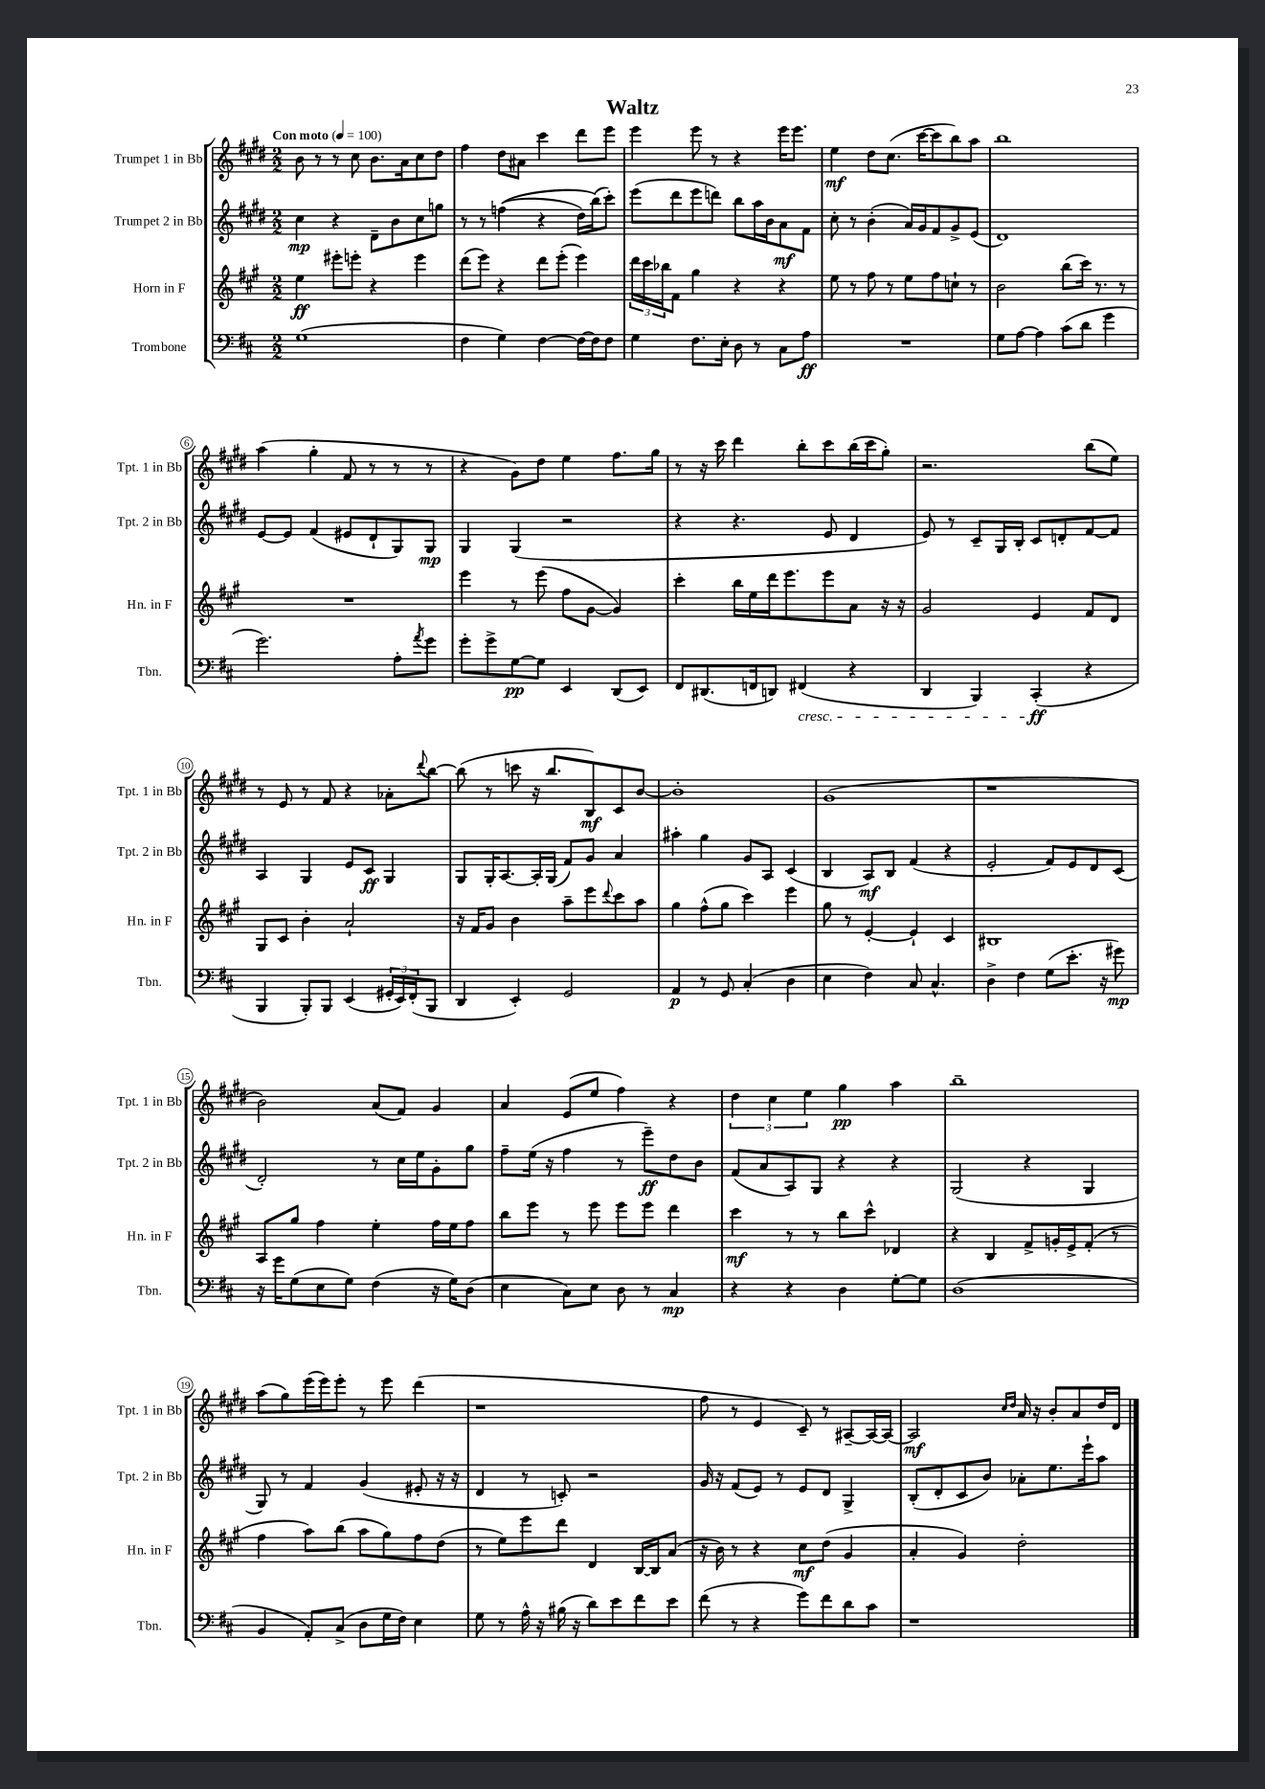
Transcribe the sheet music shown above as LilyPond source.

\header { title = "Waltz" }
<<
\new StaffGroup <<
\new Staff = "s0" \with { instrumentName = "Trumpet 1 in Bb" shortInstrumentName = "Tpt. 1 in Bb" } {
    \clef treble \key e \major \numericTimeSignature \time 2/2 \tempo "Con moto" 4 = 100
    b'8 r8 r8 cis''8 b'8. a'16 cis''8 dis''8 |
    fis''4 dis''8 ais'8 cis'''4 dis'''8 e'''8 |
    e'''4 e'''8 r8 r4 e'''16 e'''8. |
    e''4\mf dis''8 cis''8.( cis'''16~ cis'''8 b''8) a''8 |
    b''1 |
    a''4( gis''4-. fis'8 r8 r8 r8 |
    r4 gis'8) dis''8 e''4 fis''8. gis''16 |
    r8 r16 cis'''16 dis'''4 b''8-. cis'''8 b''16( cis'''16 gis''8-.) |
    r2. b''8( e''8) |
    r8 e'8 r8 fis'8 r4 aes'8-. \appoggiatura { dis'''8 } b''8~ |
    b''8( r8 c'''8 r16 b''8. b8\mf) cis'8 b'8~ |
    b'1-. |
    gis'1( |
    r1 |
    b'2) a'8( fis'8) gis'4 |
    a'4 e'8( e''8 fis''4) r4 |
    \tuplet 3/2 { dis''4 cis''4 e''4 } gis''4\pp a''4 |
    b''1-- |
    a''8( gis''8) e'''16( e'''16) e'''8-. r8 e'''8 dis'''4( |
    r1 |
    fis''8 r8 e'4 cis'8--) r8 ais8~-- ais16~ ais16~ |
    ais2\mf \grace { cis''16 dis''16 } a'16 r16 b'8-. a'8 dis''16 dis'16 \bar "|." |
}
\new Staff = "s1" \with { instrumentName = "Trumpet 2 in Bb" shortInstrumentName = "Tpt. 2 in Bb" } {
    \clef treble \key e \major \numericTimeSignature \time 2/2
    cis''4\mp r4 dis'8-- b'8 cis''8 g''8 |
    r8 r8 f''4(\( r4 dis''16) b''16(\) cis'''8-.) |
    e'''8( dis'''8 e'''8 d'''8) b''8 a''16 b'16 a'8\mf fis'8 |
    cis''8-. r8 b'4-.( a'16) gis'16 fis'8 gis'8-> e'8( |
    dis'1) |
    e'8~ e'8 fis'4( eis'8 dis'8-! gis8) gis8\mp |
    gis4 gis4( r2 |
    r4 r4. e'8 dis'4 |
    e'8) r8 cis'8-- gis16 b16-. cis'8 d'8-. fis'8~ fis'8 |
    a4 gis4 e'8 cis'8\ff gis4 |
    gis8 gis16-. a8.~ a16-. gis16( fis'8) gis'8 a'4 |
    ais''4-. gis''4 gis'8 a8 cis'4( |
    b4 a8\mf) b8 fis'4( r4 |
    e'2-. fis'8) e'8 dis'8 cis'8( |
    dis'2-.) r8 cis''16 e''16 gis'8-. gis''8 |
    fis''8-- e''16( r16 fis''4 r8 e'''8--\ff) dis''8 b'8 |
    fis'8( a'8 a8) gis8 r4 r4 |
    gis2( r4 gis4 |
    gis8) r8 fis'4 gis'4( eis'8-. r16 r16 |
    dis'4 r8 c'8-.) r2 |
    gis'16 r16 fis'8( e'8) r8 e'8 dis'8 gis4-> |
    b8-.( dis'8-. cis'8 b'8) aes'8-. e''8. e'''16-! a''8 \bar "|." |
}
\new Staff = "s2" \with { instrumentName = "Horn in F" shortInstrumentName = "Hn. in F" } {
    \clef treble \key a \major \numericTimeSignature \time 2/2
    e''4\ff eis'''8-. e'''8-. r4 e'''4 |
    d'''8( e'''8) r4 d'''8 e'''8-.( e'''4) |
    \tuplet 3/2 { d'''16 cis'''16 bes''16 } fis'8 gis''4 r4 r4 |
    e''8 r8 fis''8 r8 e''8 fis''8 c''8-! r8 |
    b'2 b''8( cis'''16) r8. r8 |
    R1 |
    e'''4 r8 e'''8( fis''8 gis'8~ gis'4) |
    cis'''4-. b''16 e''16 d'''16 e'''8. e'''8 a'8 r16 r16 |
    gis'2 e'4 fis'8 d'8 |
    gis8 cis'8 b'4-. a'2-! |
    r16 fis'16 gis'8 b'4 a''8-- e'''8 \appoggiatura { d'''8 } cis'''8 a''8 |
    gis''4 fis''8-^( gis''8 cis'''4) e'''4 |
    gis''8 r8 e'4~-. e'4-! cis'4 |
    bis1 |
    a8 gis''8 fis''4 e''4-. fis''16 e''16 fis''8 |
    b''8 e'''8 r8 e'''8 e'''8 e'''8 d'''4 |
    cis'''4\mf r8 r8 b''8 cis'''8-^ des'4 |
    r4 b4 fis'8-> g'16-. e'16-> fis'8-.( r8 |
    fis''4 a''8) b''8( a''8 gis''8) fis''8 d''8( |
    r8 e''8) e'''8 d'''8 d'4 b16~ b16 a'8( |
    r16 b'16) r8 r4 cis''8\mf d''8( gis'4 |
    a'4-. gis'4) d''2-. \bar "|." |
}
\new Staff = "s3" \with { instrumentName = "Trombone" shortInstrumentName = "Tbn." } {
    \clef bass \key d \major \numericTimeSignature \time 2/2
    g1( |
    fis4 g4) fis4~ fis16~ fis16 fis8 |
    g4 fis8. e16-. d8 r8 cis8 a8\ff |
    R1 |
    g8 a8~ a4 cis'8( d'8 g'4 |
    g'2.) a8-. \acciaccatura { a'8 } g'8 |
    g'8-. g'8-> g8~\pp g8 e,4 d,8( e,8) |
    fis,8 dis,8.( f,16 d,8) fis,4\cresc( r4 |
    d,4 b,,4) cis,4-.\ff\!( r4 |
    b,,4 b,,8-.) b,,8 e,4( \tuplet 3/2 { gis,16-. e,16) fis,16-.( } b,,8 |
    d,4 e,4-.) g,2 |
    a,4\p r8 g,8 cis4-.( d4 |
    e4 fis4) cis8 cis4.-^ |
    d4-> fis4 g8( e'8.-. r16 gis'8\mp) |
    r16 g'16 g8( e8 g8) fis4( r16 g16) d8( |
    e4 cis8) e8 d8 r8 cis4\mp |
    r4 r4 d4 g8~-. g8 |
    d1( |
    b,4 a,8-.) cis8->( d8 g16 fis16) e4 |
    g8 r8 a16-^ r16 bis16( r16 d'8) e'8 fis'8 e'8 |
    fis'8( r8 r4 g'8) fis'8 d'8 cis'8 |
    r1 \bar "|." |
}
>>
>>
\layout { \context { \Score \override BarNumber.stencil = #(make-stencil-circler 0.1 0.3 ly:text-interface::print) } }
